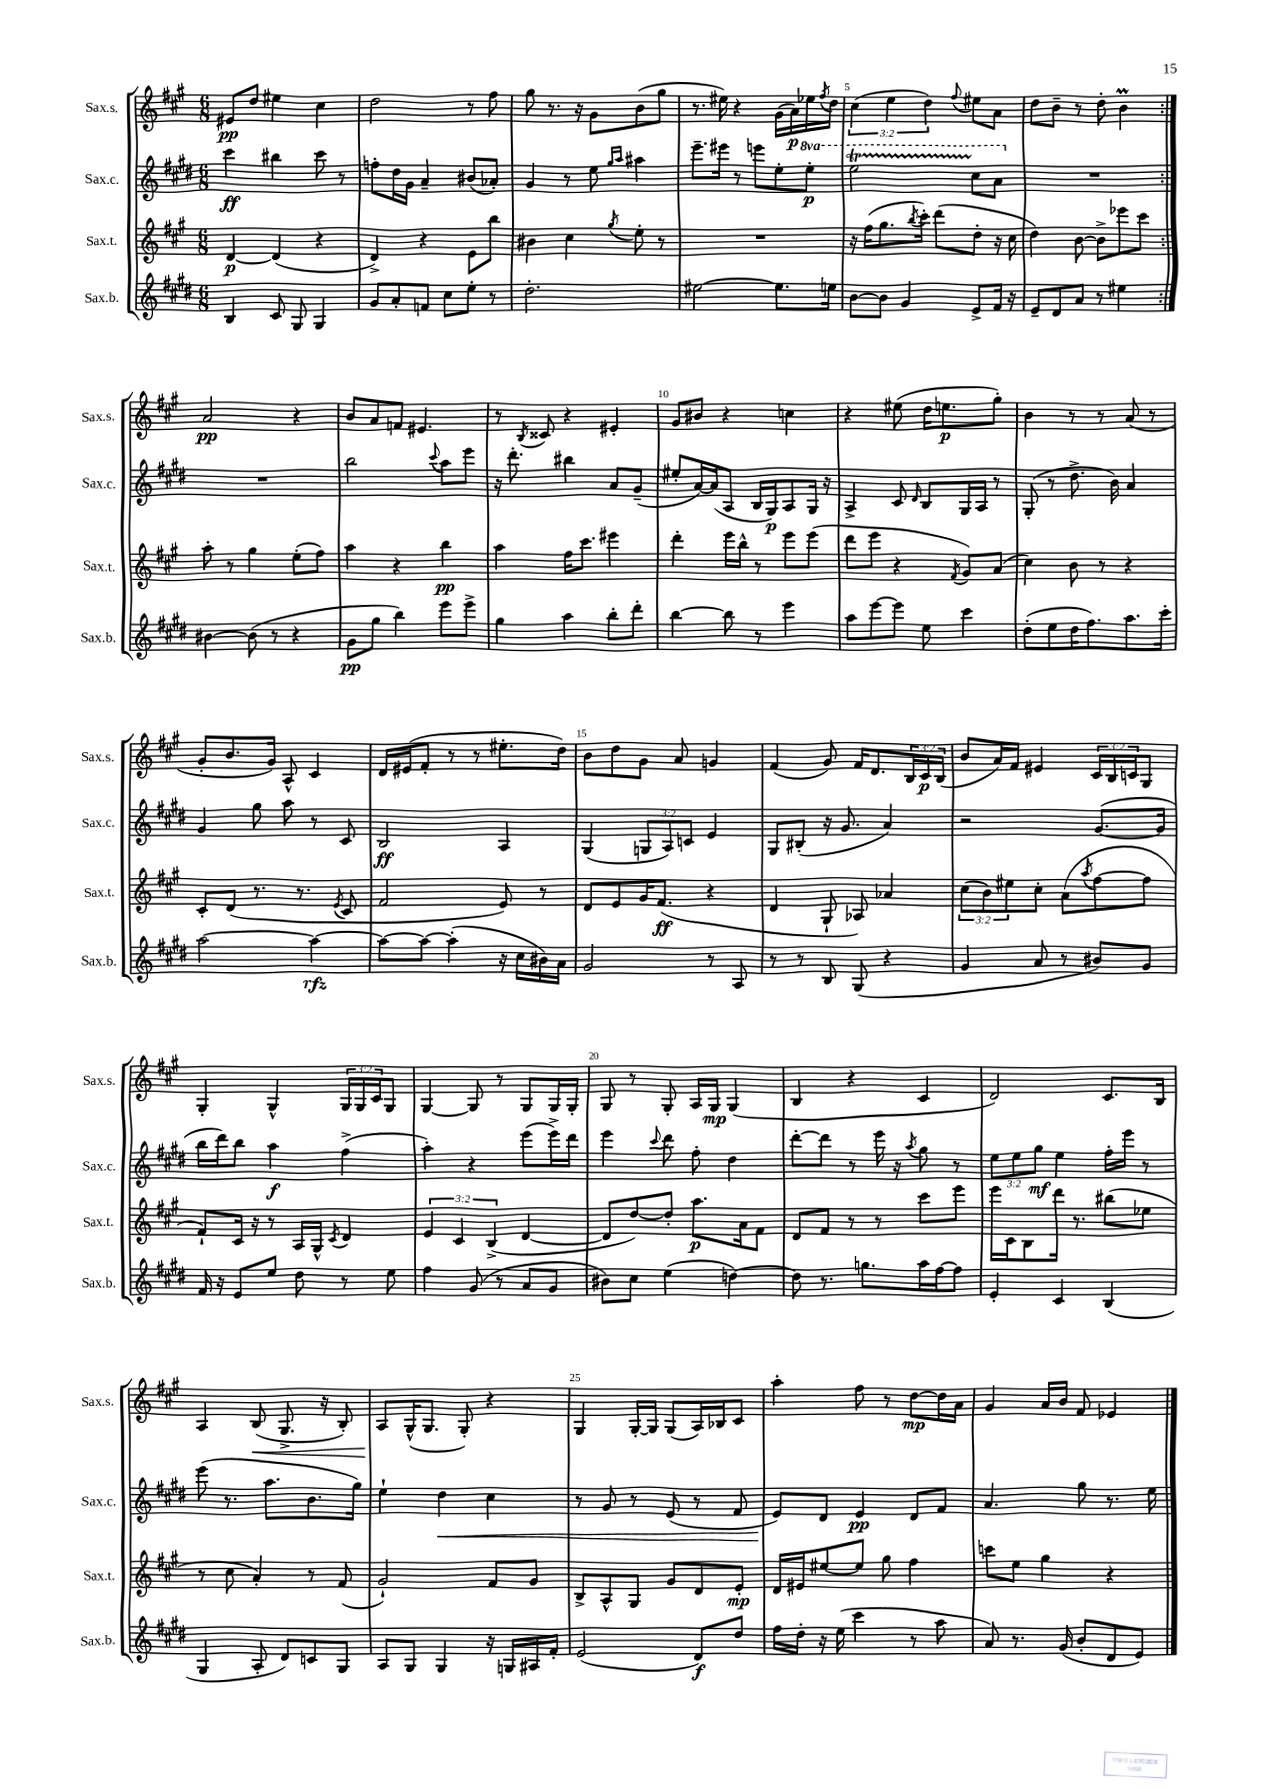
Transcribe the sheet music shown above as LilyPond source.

<<
\new StaffGroup <<
\new Staff = "s0" \with { instrumentName = "Sax.s." shortInstrumentName = "Sax.s." } {
    \clef treble \key a \major \numericTimeSignature \time 6/8 \override Staff.TupletNumber.text = #tuplet-number::calc-fraction-text
    \repeat volta 2 { eis'8\pp d''8 eis''4 cis''4 |
    d''2 r8 fis''8 |
    gis''8 r8. r16 gis'8 b'8( gis''8 |
    r8. eis''16) r4 gis'16( a'16\p) ees''16 \acciaccatura { fis''8 } d''16 |
    \tuplet 3/2 { cis''4( e''4 d''4) } \appoggiatura { fis''8 } eis''8 a'8 |
    d''8 b'8-- r8 d''8-. b'4\prall | }
    a'2\pp r4 |
    b'8 a'8 f'8 eis'4. |
    r8 \acciaccatura { b8 } cisis'8 r4 eis'4-. |
    gis'8 bis'8 r4 c''4 |
    r4 eis''8( d''16 e''8.\p gis''8-.) |
    b'4 r8 r8 a'8( r8 |
    gis'8-. b'8. gis'16) a8-^ cis'4 |
    d'16 eis'16( fis'8-. r8 r8 eis''8.-. d''16) |
    b'8 d''8 gis'8 a'8 g'4 |
    fis'4( gis'8) fis'16 d'8. \tuplet 3/2 { b16 cis'16\p b16( } |
    b'8 a'16) fis'16 eis'4 \tuplet 3/2 { cis'16 b16 c'16 } gis8 |
    gis4-. gis4-^ \tuplet 3/2 { gis16 gis16 cis'16 } gis8 |
    gis4~ gis8 r8 gis8 gis16 gis16-. |
    gis8 r8 gis8-. a16 gis16\mp gis4( |
    b4 r4 cis'4 |
    d'2) cis'8. b16 |
    a4 b8\<( gis8.-> r16 b8-.) |
    a8\! gis16-^( gis8. gis8-.) r4 |
    gis4 gis16~-. gis16 gis8( a16) bes16 cis'8 |
    a''4-. fis''8 r8 d''8~\mp d''16 a'16 |
    gis'4 a'16 b'16 fis'8 ees'4 \bar "|." |
}
\new Staff = "s1" \with { instrumentName = "Sax.c." shortInstrumentName = "Sax.c." } {
    \clef treble \key e \major \numericTimeSignature \time 6/8 \override Staff.TupletNumber.text = #tuplet-number::calc-fraction-text \set Staff.ottavationMarkups = #ottavation-simple-ordinals
    \repeat volta 2 { cis'''4\ff bis''4 cis'''8 r8 |
    f''8-. dis''16 gis'16 a'4-- bis'8( aes'8-.) |
    gis'4 r8 e''8 \grace { gis''16 a''16 } ais''4 |
    e'''8.-- eis'''16 r8 e'''8 e''8-. \ottava #1 e'''8-.\p |
    e'''2\startTrillSpan cis'''8\stopTrillSpan a''8 \ottava #0 |
    R2. | }
    R2. |
    b''2 \appoggiatura { cis'''8 } a''8 e'''8 |
    r16 dis'''8.-. bis''4 a'8 gis'8--( |
    eis''8-. a'16~) a'16( a8 b16 gis16\p) a8 gis16 r16 |
    a4-> cis'8 \grace { dis'16 } b8 gis16 a16 r8 |
    gis8-.( r8 dis''8.-> b'16) a'4 |
    gis'4 gis''8 a''8 r8 cis'8 |
    b2\ff a4 |
    gis4( \tuplet 3/2 { g8 a8) c'8 } e'4 |
    gis8 bis8-.( r16 gis'8. a'4) |
    r2 gis'8.~( gis'16 |
    b''16 dis'''16) b''8 a''4\f fis''4->( |
    a''4-.) r4 e'''8( e'''16->) dis'''16 |
    e'''4 \appoggiatura { cis'''8 } dis'''8 fis''8-. dis''4 |
    dis'''8~-. dis'''8 r8 e'''16 r16 \acciaccatura { a''8 } gis''8 r8 |
    \tuplet 3/2 { e''8 e''8 gis''8\mf } e''4 fis''16-. e'''16 r8 |
    e'''8( r8. a''8. b'8. gis''16) |
    e''4-! dis''4\< cis''4 |
    r8 gis'8 r8 e'8( r8 fis'8 |
    e'8\!) dis'8 e'4\pp dis'8 fis'8 |
    a'4. gis''8 r8. e''16 \bar "|." |
}
\new Staff = "s2" \with { instrumentName = "Sax.t." shortInstrumentName = "Sax.t." } {
    \clef treble \key a \major \numericTimeSignature \time 6/8 \override Staff.TupletNumber.text = #tuplet-number::calc-fraction-text
    \repeat volta 2 { d'4~\p d'4( r4 |
    d'4->) r4 e'8 b''8 |
    bis'4 cis''4 \acciaccatura { gis''8 } e''8-. r8 |
    R2. |
    r16 fis''16( gis''8. \acciaccatura { b''8 } cis'''16-.) d'''8( d''8-. r16 cis''16 |
    d''4) b'8~ b'8-> ees'''8 cis'''8 | }
    a''8-. r8 gis''4 e''8-.( fis''8) |
    a''4 r4 b''4\pp |
    a''4 fis''16 cis'''8. eis'''4 |
    d'''4-. e'''16 b''16-^ r8 e'''8 e'''8( |
    d'''8 e'''8 r4 \acciaccatura { fis'8 } gis'8) a'8( |
    cis''4) b'8 r8 r4 |
    cis'8-. d'8( r8. r8. \acciaccatura { e'8 } cis'8 |
    fis'2 e'8) r8 |
    d'8 e'8 gis'16 fis'8.\ff( r4 |
    d'4 gis8-! aes8) aes'4 |
    \tuplet 3/2 { cis''8( b'8) eis''8 } cis''8-. a'8( \acciaccatura { a''8 } fis''8~ fis''8 |
    fis'8-!) cis'16 r16 r8 a16 gis16-^ \acciaccatura { cis'8 } d'4 |
    \tuplet 3/2 { e'4 cis'4 b4->( } d'4~ |
    d'8 d''8~) d''8-. a''8.\p a'16 fis'8 |
    d'8 fis'8 r8 r8 cis'''8 e'''8 |
    e'''16 cis'16 b8 d'''16 r8. bis''8( ees''8 |
    r8 cis''8 a'4-.) r8 fis'8( |
    gis'2-!) fis'8 gis'8 |
    b8-> a8-^ gis8 gis'8 d'8 e'8-.\mp |
    d'16 eis'16 eis''8~ eis''8 gis''8 fis''4 |
    c'''8 e''8 gis''4 r4 \bar "|." |
}
\new Staff = "s3" \with { instrumentName = "Sax.b." shortInstrumentName = "Sax.b." } {
    \clef treble \key e \major \numericTimeSignature \time 6/8
    \repeat volta 2 { b4 cis'8 gis8 gis4 |
    gis'8 a'8-. f'8 cis''8 e''8-. r8 |
    dis''2.-. |
    eis''2~ eis''8. e''16 |
    b'8~ b'8 gis'4 e'8-> fis'16 r16 |
    e'8-- dis'8 a'8 r8 eis''4 | }
    bis'4~ bis'8( r8 r4 |
    gis'8\pp gis''8 b''4) e'''8 e'''8-> |
    gis''4 a''4 b''8-. dis'''8-. |
    b''4~ b''8 r8 e'''4 |
    a''8 e'''8~ e'''8 e''8 cis'''4 |
    dis''8-.( e''8 dis''16 fis''8.) a''8. cis'''16-. |
    a''2~ a''4~\rfz |
    a''8~ a''8~ a''4-.( r16 cis''16 bis'16) a'16 |
    gis'2 r8 a8 |
    r8 r8 b8 gis8( r4 |
    gis'4 a'8 r8 bis'8) gis'8 |
    fis'16 r16 e'8 e''8 dis''8 r8 e''8 |
    fis''4 gis'8( r8 a'8 gis'8 |
    bis'8) cis''8 e''4( d''4~) |
    d''8 r8. g''8. a''16 fis''16~ fis''8 |
    e'4-. cis'4 b4( |
    gis4 a8-. dis'8) c'8 gis8 |
    a8 gis8 gis4 r16 g16 ais16 fis'16-. |
    e'2( dis'8\f) dis''8 |
    fis''16 dis''16-. r16 e''16( cis'''4 r8 a''8 |
    a'8) r8. gis'16( b'8-. dis'8 e'8) \bar "|." |
}
>>
>>
\layout { \context { \Score \override BarNumber.break-visibility = ##(#f #t #t) barNumberVisibility = #(every-nth-bar-number-visible 5) } }
